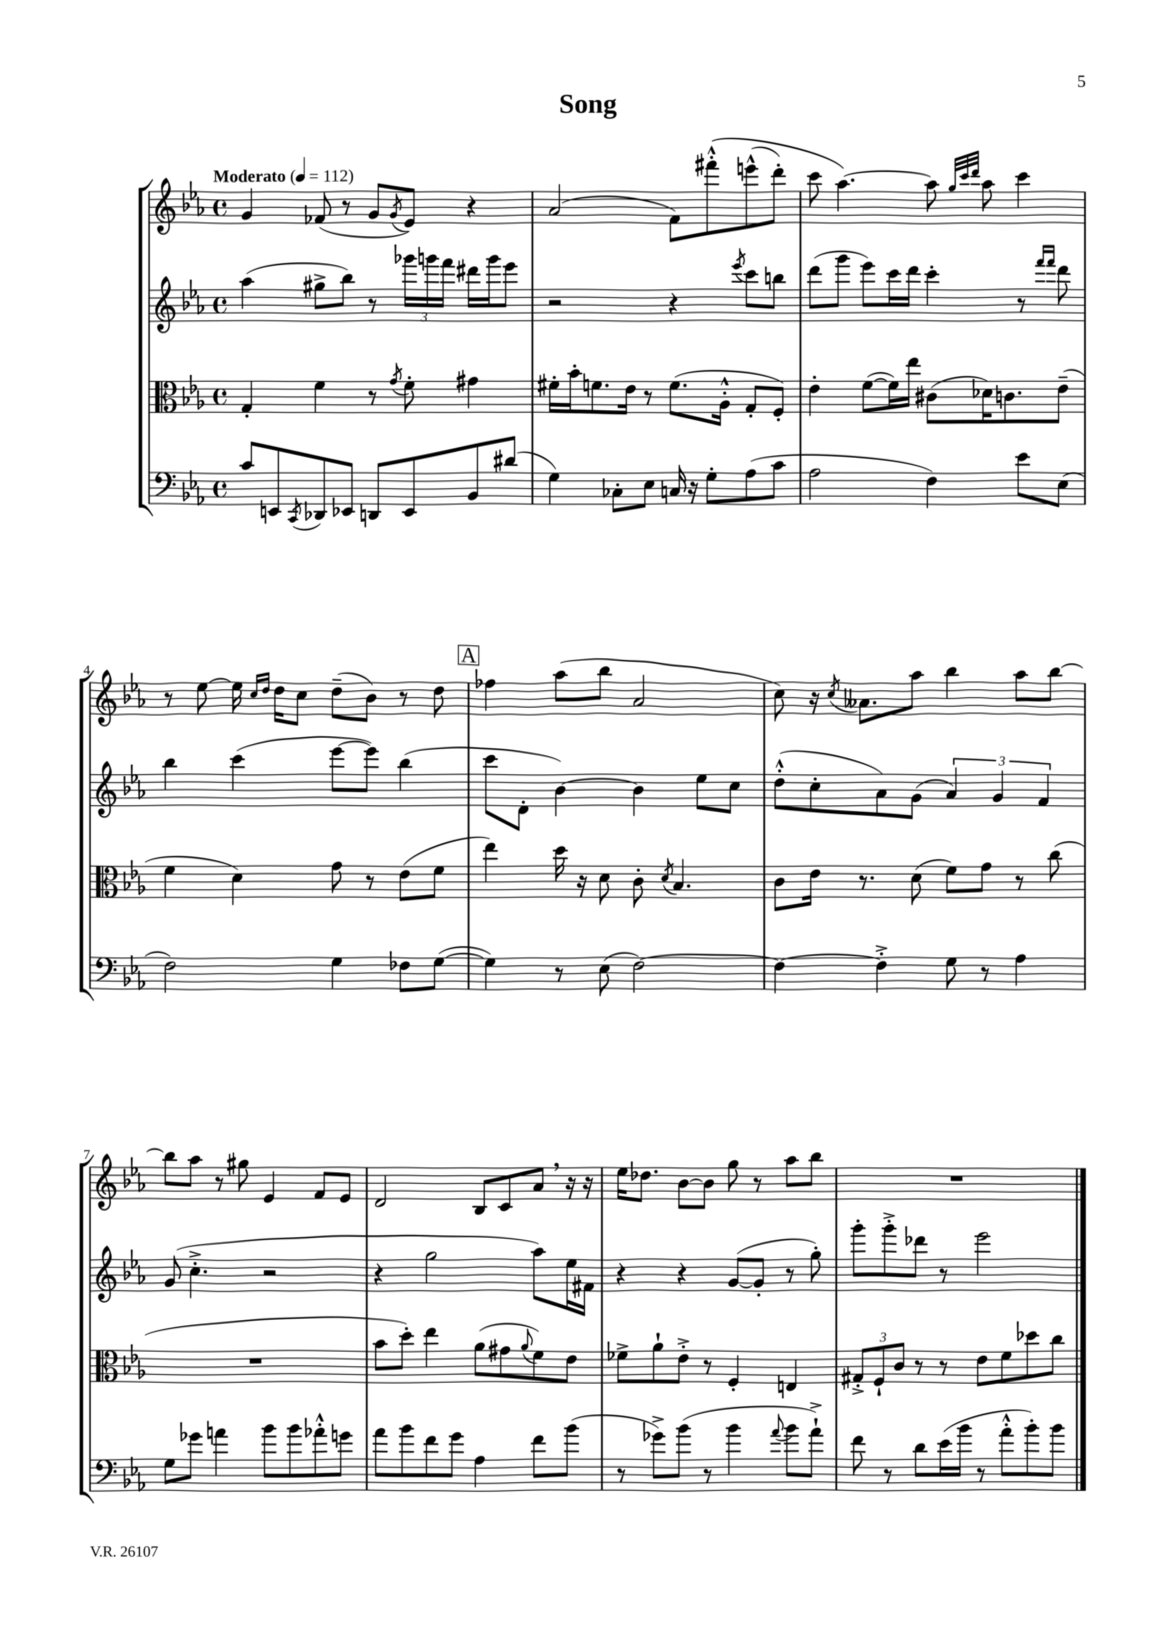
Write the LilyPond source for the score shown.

\header { title = "Song" }
<<
\new StaffGroup <<
\new Staff = "s0" {
    \clef treble \key ees \major \defaultTimeSignature \time 4/4 \tempo "Moderato" 4 = 112
    g'4 fes'8( r8 g'8 \acciaccatura { g'8 } ees'8) r4 |
    aes'2( f'8) fis'''8-.-^\( e'''8-^( d'''8-.) |
    c'''8 aes''4.~\) aes''8 \grace { g''32 c'''32 d'''32 } aes''8 c'''4 |
    r8 ees''8~ ees''16 \grace { c''16 d''16 } d''16 c''8 d''8--( bes'8) r8 d''8 |
    \mark \markup { \box "A" } fes''4 aes''8( bes''8 aes'2 |
    c''8) r16 \acciaccatura { c''8 } aeses'8. aes''8 bes''4 aes''8 bes''8~ |
    bes''8 aes''8 r8 gis''8 ees'4 f'8 ees'8 |
    d'2 bes8 c'8 aes'8 \breathe r16 r16 |
    ees''16 des''8. bes'8~ bes'8 g''8 r8 aes''8 bes''8 |
    R1 \bar "|." |
}
\new Staff = "s1" {
    \clef treble \key ees \major \defaultTimeSignature \time 4/4
    aes''4( gis''8-> bes''8) r8 \tuplet 3/2 { ges'''16 g'''16 f'''16 } dis'''16 g'''16 ees'''8 |
    r2 r4 \acciaccatura { ees'''8 } c'''8 b''8 |
    d'''8( g'''8 ees'''8) c'''16 d'''16 c'''4-. r8 \grace { f'''16 f'''16 } d'''8 |
    bes''4 c'''4( ees'''8~ ees'''8) bes''4( |
    \mark \markup { \box "A" } c'''8 d'8-. bes'4~) bes'4 ees''8 c''8 |
    d''8-.-^( c''8-. aes'8) g'8( \tuplet 3/2 { aes'4) g'4 f'4 } |
    g'8( c''4.-.-> r2 |
    r4 g''2 aes''8) ees''16 fis'16 |
    r4 r4 g'8~( g'8-. r8 g''8-.) |
    g'''8-. g'''8-.-> des'''8 r8 ees'''2 \bar "|." |
}
\new Staff = "s2" {
    \clef alto \key ees \major \defaultTimeSignature \time 4/4
    g4-. f'4 r8 \acciaccatura { g'8 } f'8-. gis'4 |
    fis'16-. bes'16-. f'8. ees'16 r8 f'8.( aes16-.-^ g8-. f8-.) |
    ees'4-. f'8~( f'16) ees''16 cis'8( des'16) c'8. ees'8--( |
    f'4 d'4) g'8 r8 ees'8( f'8 |
    \mark \markup { \box "A" } ees''4) d''16 r16 d'8 c'8-. \acciaccatura { d'8 } bes4. |
    c'8 ees'16 r8. d'8( f'8) g'8 r8 c''8( |
    R1 |
    bes'8 d''8-.) ees''4 aes'8( gis'8 \appoggiatura { aes'8 } f'8) ees'8 |
    fes'8-> aes'8-! ees'8-.-> r8 f4-. e4 |
    \tuplet 3/2 { gis8-.-> f8-! c'8 } r8 r8 ees'8 f'8 des''8 c''8 \bar "|." |
}
\new Staff = "s3" {
    \clef bass \key ees \major \defaultTimeSignature \time 4/4
    c'8 e,8 \acciaccatura { c,8 } des,8 ees,8 d,8 ees,8 bes,8 dis'8( |
    g4) ces8-. ees8 c16 r16 g8-. aes8( c'8 |
    aes2 f4) ees'8 ees8( |
    f2) g4 fes8 g8~( |
    \mark \markup { \box "A" } g4) r8 ees8( f2~) |
    f4~ f4-.-> g8 r8 aes4 |
    g8 ges'8 a'4 bes'8 bes'8 aes'8-.-^ g'8 |
    aes'8 bes'8 f'8 g'8 aes4 f'8 bes'8( |
    r8 ges'8->) bes'8( r8 bes'4 \appoggiatura { aes'8 } bes'8 aes'8-!->) |
    f'8 r8 d'8 ees'16( bes'16 r8 aes'8-.-^ bes'8-.) bes'8 \bar "|." |
}
>>
>>
